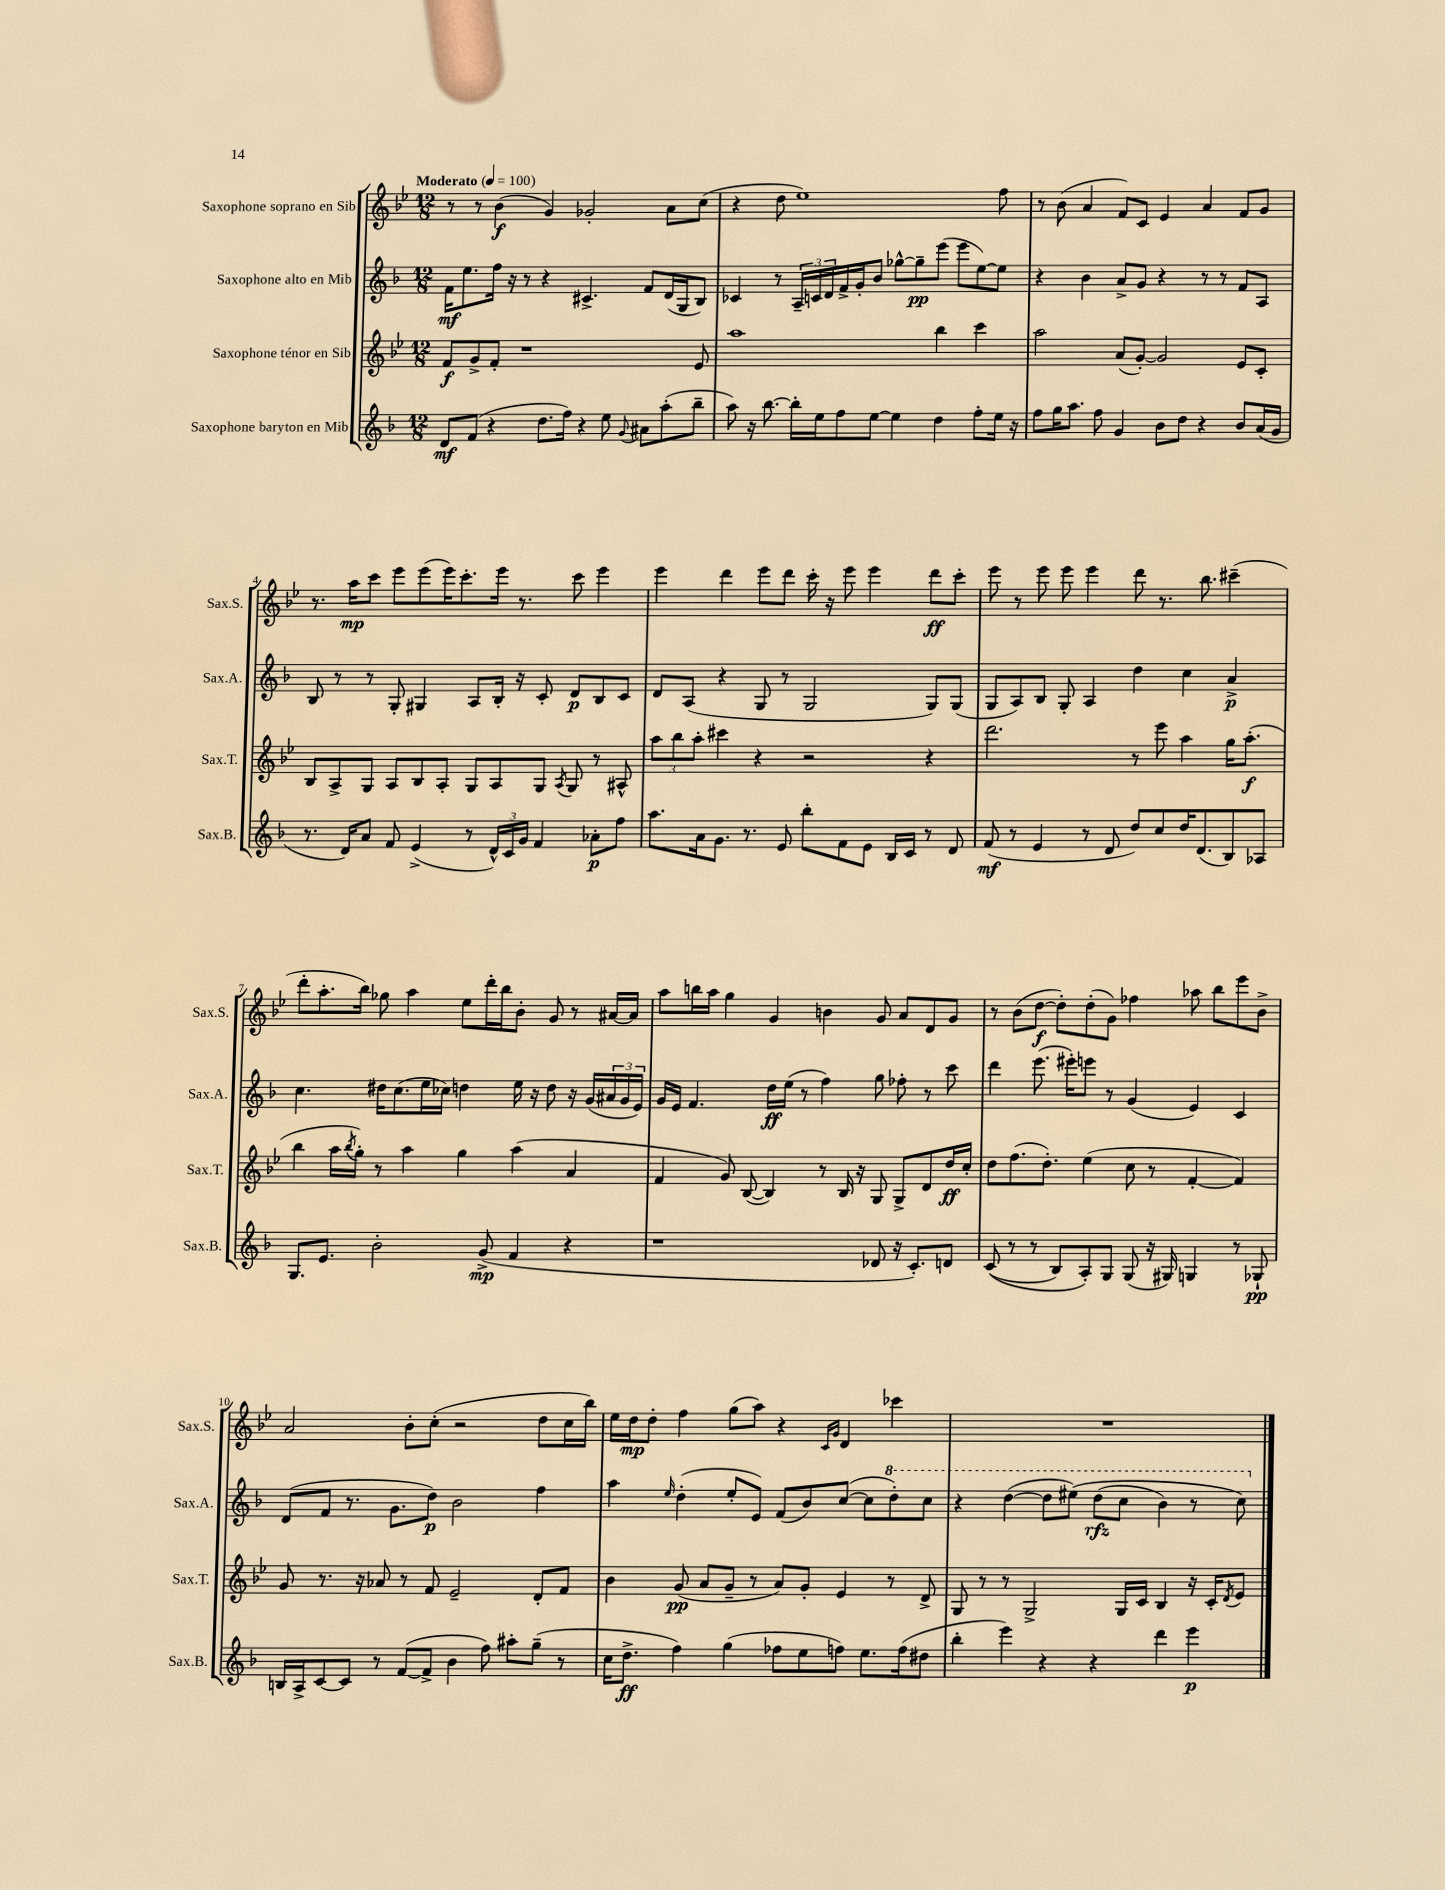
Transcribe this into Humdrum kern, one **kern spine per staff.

**kern	**kern	**kern	**kern
*staff4	*staff3	*staff2	*staff1
*clefG2	*clefG2	*clefG2	*clefG2
*k[b-]	*k[b-e-]	*k[b-]	*k[b-e-]
*M12/8	*M12/8	*M12/8	*M12/8
*MM100	*MM100	*MM100	*MM100
8d	8f	16f	8r
.	.	8.ee	.
(8f	8g^	.	8r
4r	8f'	16ff	(4b-
.	.	16r	.
.	1r	8r	.
8.dd	.	4r	4g)
16ff)	.	.	.
4r	.	4.c#^	2g-'
8ee	.	.	.
8qqg	.	.	.
8a#	.	8f	.
(8aa'	.	(16d	8a
.	.	16G	.
8bb-~	8e-	8B-)	(8cc
=	=	=	=
8aa)	1aa	4c-	4r
16r	.	.	.
[8.bb-	.	.	.
.	.	8r	8dd
16bb-']	.	24A~	1ee-)
.	.	24c	.
16ee	.	.	.
.	.	24d	.
8ff	.	16f^	.
.	.	16g'	.
[8ee	.	8b-	.
4ee]	.	[8gg-^^	.
.	.	8gg-~]	.
4dd	4bb-	(8eee	.
.	.	8eee	.
8ff'	4ccc	[8ee)	.
16ee	.	8ee]	8ff
16r	.	.	.
=	=	=	=
8ff	2aa	4r	8r
16gg	.	.	(8b-
8.aa	.	.	.
.	.	4b-	4a
8ff	.	.	.
4g	(8a	8a^	8f)
.	[8g')	8g	8c
8b-	2g]	4r	4e-
8dd	.	.	.
4r	.	8r	4a
.	.	8r	.
8b-	8e-	8f	8f
(16a	8c'	8A	8g
16g	.	.	.
=	=	=	=
8.r	8B-	8B-	8.r
.	8A^	8r	.
16d)	.	.	16aa
8a	8G	8r	8ccc
8f	8A	8G'	8eee-
(4e^	8B-	4G#	(8eee-
.	8A'	.	16eee-)
.	.	.	8.ccc'
8r	8G	8A	.
24d^^)	8A	16B-'	16eee-
24c	.	.	.
.	.	16r	8.r
24g	.	.	.
4f	8G	8c'	.
.	8qA	.	.
.	8G	8d	8ccc
8a-'	8r	8B-	4eee-
8ff	8A#^^	8c	.
=	=	=	=
8.aa	12aa	8d	4eee-
.	12bb-	.	.
.	.	(8A	.
.	12aa'	.	.
16a	.	.	.
8.g	4ccc#	4r	4ddd
8.r	.	.	.
.	4r	8G	8eee-
8e	.	8r	8ddd
8bb-'	2r	2G	16ccc'
.	.	.	16r
8f	.	.	8eee-
8e	.	.	4eee-
16B-	.	.	.
16c	.	.	.
8r	4r	8G)	8ddd
8d	.	(8G	8ccc'
=	=	=	=
(8f	2.ddd	8G	8eee-
8r	.	8A)	8r
4e	.	8B-	8eee-
.	.	8G'	8eee-
8r	.	4A	4eee-
8d	.	.	.
8dd)	8r	4dd	8ddd
8cc	8eee-	.	8.r
16dd	4aa	4cc	.
(8.d	.	.	8.bb-
8B-)	16gg	4a^	(4ccc#~
.	(8.aa'	.	.
8A-	.	.	.
=	=	=	=
8.G	4bb-	4.cc	8ddd'
.	.	.	8.aa'
8.e	.	.	.
.	16aa	.	.
.	8qbb-	.	.
.	16gg')	.	16bb-)
2b-'	8r	16dd#	8gg-
.	.	(8.cc	.
.	4aa	.	4aa
.	.	16ee	.
.	.	16cc-)	.
.	4gg	4dd	8ee-
(8g^	.	.	16ddd'
.	.	.	16bb-
4f	(4aa	16ee	8b-'
.	.	16r	.
.	.	8dd	8g
4r	4a	16r	8r
.	.	(16g	.
.	.	24a#	[16a#
.	.	24g	.
.	.	.	16a#]
.	.	24e)	.
=	=	=	=
1r	4f	16g	8aa
.	.	16e	.
.	.	4.f	16bb
.	.	.	16aa
.	8g)	.	4gg
.	([8B-	.	.
.	4B-])	16dd	4g
.	.	(16ee	.
.	.	8r	.
.	8r	4ff)	4b
.	16B-	.	.
.	16r	.	.
8d-	8G	8gg	8g
16r	8G^	8ff-'	8a
8.c')	.	.	.
.	8d	8r	8d
8d	16dd	8ccc	8g
.	16cc'	.	.
=	=	=	=
&((8c	8dd	4ddd	8r
8r	(8.ff	.	(8b-
8r	.	(8.eee	[8dd
.	8.dd')	.	.
8B-)	.	.	8dd'])
.	.	16eee#')	.
8A'&)	(4ee-	8eee	(8dd'
8G	.	8r	8g)
(8G	8cc	(4g	4ff-
16r	8r	.	.
16G#)	.	.	.
4G	[4f'	4e)	8aa-
.	.	.	8bb-
8r	4f])	4c	8eee-
8G-`	.	.	8b-^
=	=	=	=
16B	8g	(8d	2a
16A^	.	.	.
[8c	8.r	8f	.
8c]	.	8.r	.
.	16r	.	.
8r	8a-	.	.
.	.	8.g	.
([8f	8r	.	8b-'
8f^]	8f	8dd)	(8cc'
4b-	2e-~	2b-	2r
8ff)	.	.	.
8aa#'	.	.	.
(8gg~	8d'	4ff	8dd
8r	8f	.	16cc
.	.	.	16bb-)
=	=	=	=
16cc	4b-	4aa	16ee-
8.dd^	.	.	16dd
.	.	.	8dd'
.	.	16qqee	.
4ff)	(8g	(4dd'	4ff
.	8a	.	.
(4gg	8g~	8ee'	(8gg
.	8r	8e)	8aa)
8ff-	8a)	(8f	4r
8ee	8g'	8b-)	.
.	.	.	16qqc
.	.	.	16qqg
8ff)	4e-	([8cc	4d
8.ee	.	8cc]	.
.	8r	8ddd')	4ccc-
(16ff	.	.	.
8dd#	8d^	8ccc	.
=	=	=	=
4bb-'	8G	4r	1.r
.	8r	.	.
4eee)	8r	([4ddd	.
.	2G^	.	.
4r	.	8ddd]	.
.	.	&(8eee#)	.
4r	.	(8ddd	.
.	16G	8ccc	.
.	16c	.	.
4ddd	4B-	4bb-)	.
4eee	16r	8r	.
.	16c'	.	.
.	8qd	.	.
.	8e-	8ccc&)	.
==	==	==	==
*-	*-	*-	*-
